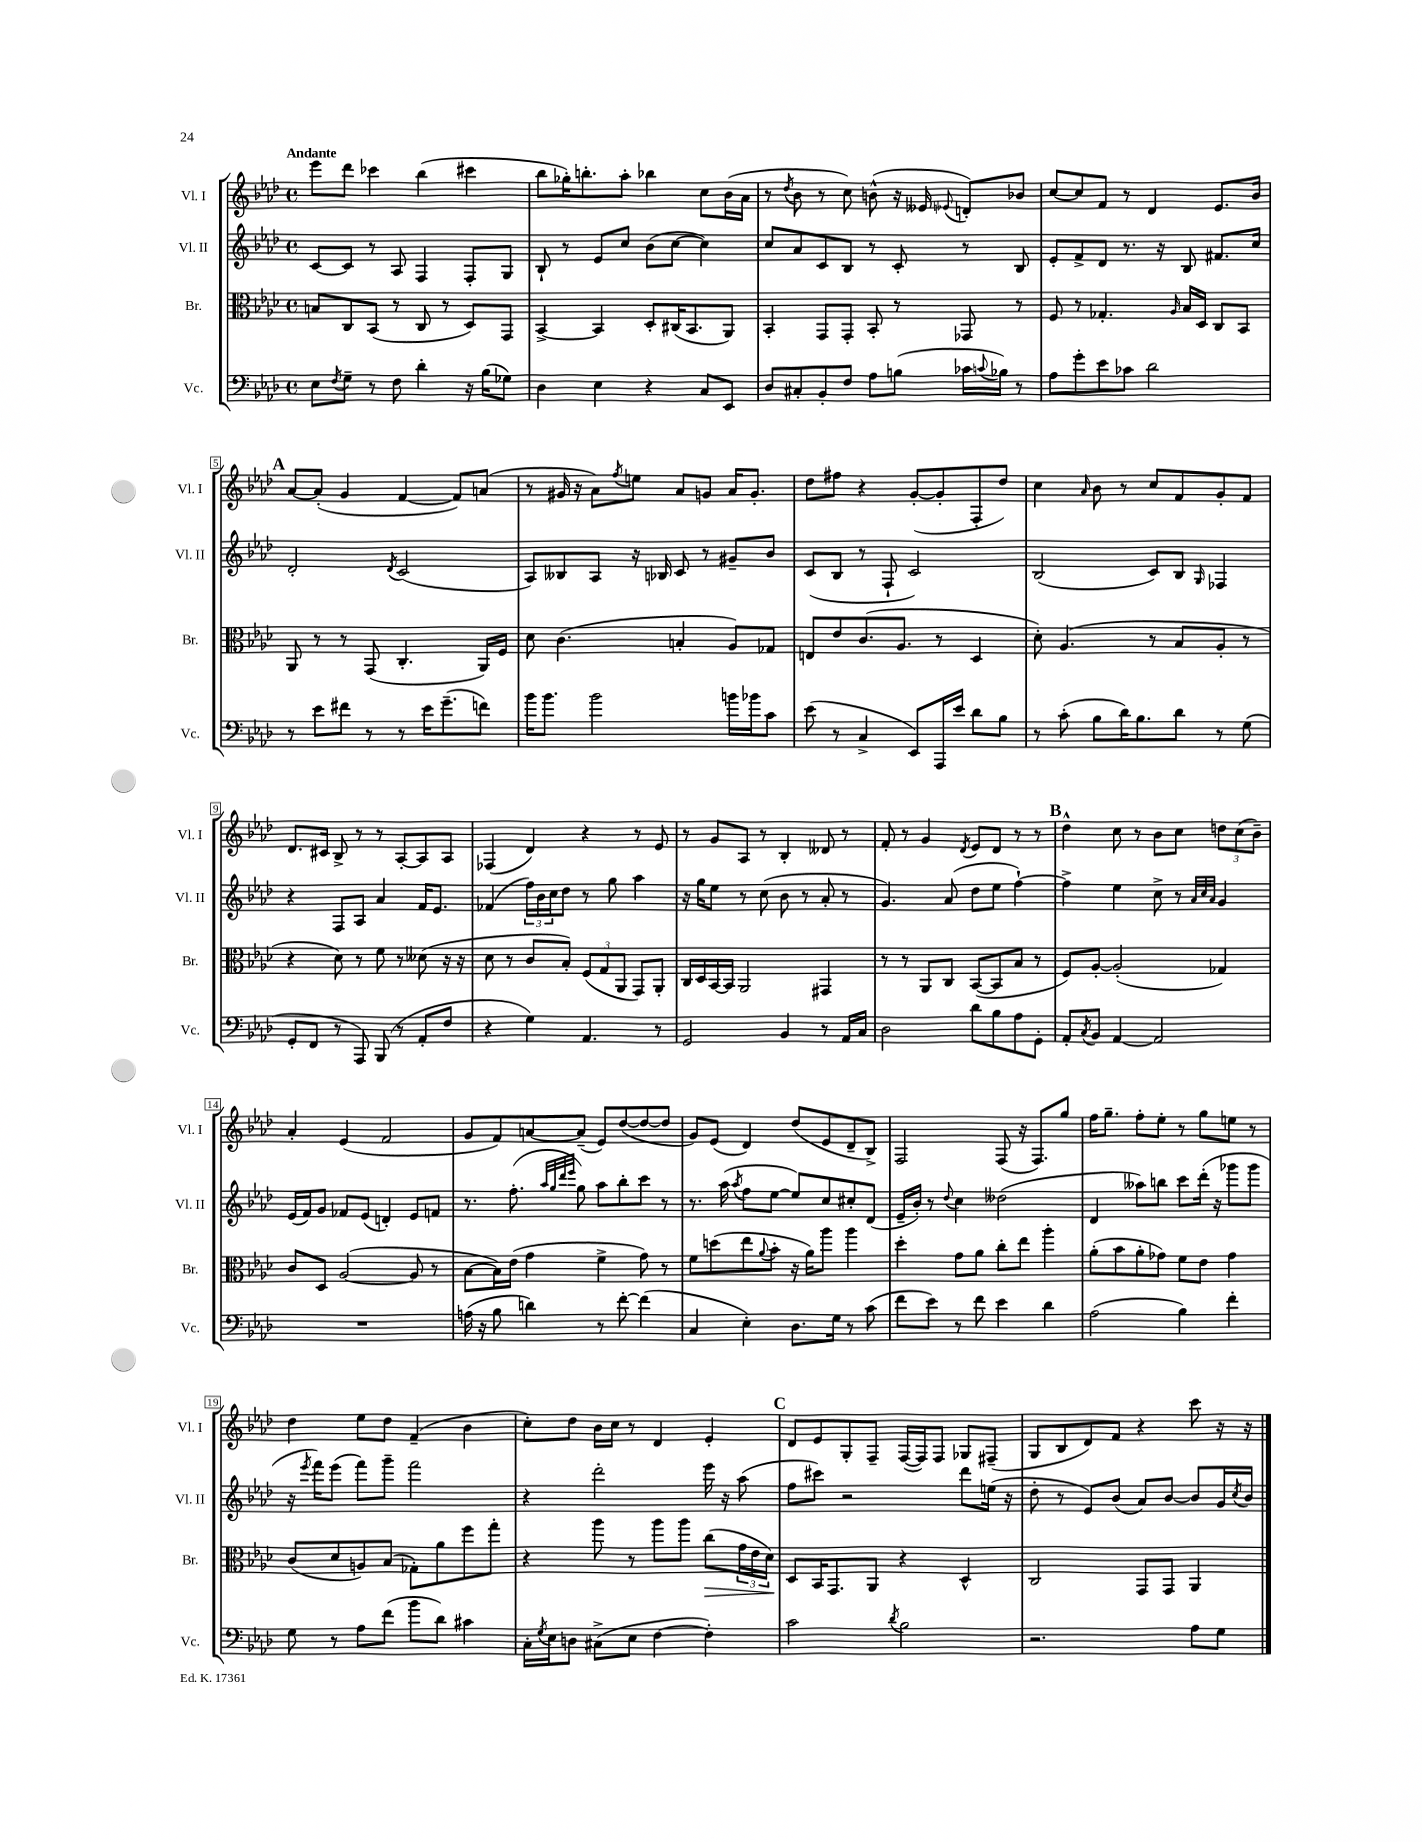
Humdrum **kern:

**kern	**kern	**kern	**kern
*staff4	*staff3	*staff2	*staff1
*clefF4	*clefC3	*clefG2	*clefG2
*k[b-e-a-d-]	*k[b-e-a-d-]	*k[b-e-a-d-]	*k[b-e-a-d-]
*M4/4	*M4/4	*M4/4	*M4/4
*met(c)	*met(c)	*met(c)	*met(c)
8E-	8B	[8c	8eee-
8qF	.	.	.
8G~	8C	8c]	8ddd-
8r	(8BB-	8r	4ccc-
8F	8r	8A-	.
4d-'	8C	4F	(4bb-
.	8r	.	.
16r	8D-)	8F'	4ccc#
(16B-	.	.	.
8G-)	8GG	8G	.
=	=	=	=
4D-	[4BB-^	8B-`	8bb-
.	.	8r	16gg-')
.	.	.	8.bb'
4E-	4BB-]	8e-	.
.	.	8cc	8aa-'
4r	8D-'	(8b-	4bb-
.	(16C#	[8cc	.
.	8.BB-	.	.
8C	.	4cc])	8cc
8EE-	8AA-)	.	(16b-
.	.	.	16a-
=	=	=	=
8D-	4BB-'	8cc	8r
.	.	.	8qdd-
8C#'	.	8a-	8b-
8BB-'	8GG	8c	8r
8F	8GG'	8B-	8cc)
8A-	8BB-'	8r	(8b^^
(8B	8r	8c'	16r
.	.	.	16e--
.	.	.	8qqe-
16c-	8GG-	8r	8d')
8qqc	.	.	.
16B-)	.	.	.
8r	8r	8B-	8b-
=	=	=	=
8A-	8F	8e-'	[8cc
8g'	8r	8f^	8cc]
8e-	4.G-'	8d-	8f
8c-	.	8.r	8r
2d-	.	.	4d-
.	.	16r	.
.	16qqA-	.	.
.	16B-	8B-	.
.	16D-	.	.
.	8C	8.f#	8.e-
.	8BB-	.	.
.	.	16cc	16b-
=	=	=	=
8r	8AA-	2d-'	[8a-
8e-	8r	.	(8a-']
8f#	8r	.	4g
8r	(8GG	.	.
.	.	8qd-	.
8r	4.C'	(2c	[4f
16e-	.	.	.
(8.g~	.	.	.
.	.	.	8f])
8f)	16AA-)	.	(8a
.	16F	.	.
=	=	=	=
16b-	8d-	8A-)	8r
8.b-	.	.	.
.	(4.c	8B--	16g#
.	.	.	16r
2b-	.	8A-	8a-)
.	.	.	8qff
.	.	16r	8ee
.	.	16B-	.
.	4B'	8c	8a-
.	.	8r	8g
16b	8A-)	8g#~	16a-
16b-	.	.	8.g'
8c	8G-	8b-	.
=	=	=	=
(8e-	8E	(8c	8dd-
8r	8e-	8B-	8ff#
4C^	(8.c	8r	4r
.	.	8F`	.
.	8.A-	.	.
8EE-)	.	2c)	([8g'
16AAA-	8r	.	8g']
16e-	.	.	.
8d-	4D-	.	8F'
8B-	.	.	8dd-)
=	=	=	=
8r	8d-')	(2B-	4cc
(8c'	(4.A-	.	.
.	.	.	16qqa-
8B-	.	.	8b-
16d-)	.	.	8r
8.B-	.	.	.
.	8r	8c)	8cc
8d-	8B-	8B-	8f
.	.	16qqG	.
8r	8A-'	4F-	8g'
(8G	8r	.	8f
=	=	=	=
8GG'	4r	4r	8.d-
8FF	.	.	.
.	.	.	16c#
8r	8d-)	8F	8B-^
8AAA-)	8r	8A-	8r
(8BBB-	8f	4a-	8r
8r	8r	.	[8A-'
8AA-'	(8d--	16f	8A-]
.	.	8.e-	.
8F	16r	.	8A-
.	16r	.	.
=	=	=	=
4r	8d-	(4f-	(4F-
.	8r	.	.
4G)	8c	24ff)	4d-)
.	.	24b-	.
.	.	24cc	.
.	8B-')	8dd-	.
4.AA-	(12F	8r	4r
.	12G	.	.
.	.	8gg	.
.	12AA-	.	.
.	8GG)	4aa-	8r
8r	8AA-'	.	8e-
=	=	=	=
2GG	16C	16r	8r
.	16D-	16gg	.
.	[16BB-	8ee-	8g
.	16BB-]	.	.
.	2AA-	8r	8A-
.	.	(8cc	8r
4BB-	.	8b-	4B-'
.	.	8r	.
8r	4GG#	8a-'	8d--
16AA-	.	8r	8r
16C	.	.	.
=	=	=	=
2D-	8r	4.g)	8f'
.	8r	.	8r
.	8AA-	.	4g
.	8C	(8a-	.
.	.	.	8qd-
8d-	([8BB-	8dd-	8e-
8B-	8BB-]	8ee-	8d-
8A-	8B-	[4ff`)	8r
8GG'	8r	.	8r
=	=	=	=
8AA-'	8F)	4ff^]	4dd-^^
8qC	.	.	.
8BB-	[8A-'	.	.
[4AA-	(2A-']	4ee-	8cc
.	.	.	8r
2AA-]	.	8cc^	8b-
.	.	8r	8cc
.	.	32qqa-	.
.	.	32qqcc	.
.	.	32qqa-	.
.	4G-)	4g	12dd
.	.	.	(12cc
.	.	.	12b-~)
=	=	=	=
1r	8c	(16e-	4a-'
.	.	16f)	.
.	8D-	8g	.
.	([2A-	8f-	(4e-
.	.	(8e-	.
.	.	4d')	2f
.	8A-]	8e-	.
.	8r	8f	.
=	=	=	=
(16A	[8B-	8.r	8g
16r	.	.	.
8B-	16B-])	.	8f)
.	(16e-	(8.ff'	.
4d)	4g	.	[8a
.	.	32qqaa-	.
.	.	32qqgg	.
.	.	32qqddd-	.
.	.	32qqeee-	.
.	.	8gg)	(8a~]
8r	4f^	8aa-	8e-)
[8f'	.	8bb-'	([8dd-
(4f]	8g)	8ccc	8dd-_
.	8r	8r	8dd-]
=	=	=	=
4C	8f	8.r	8g)
.	(8dd	.	(8e-
.	.	(16aa-	.
.	.	8qaa-	.
4E-')	8ee-	8ff	4d-)
.	8qqa-	.	.
.	8b-'	[8ee-	.
8.D-	16r	8ee-])	(8dd-
.	16a-)	.	.
.	8aa-	8cc	8e-
16G	.	.	.
8r	4aa-	8cc#'	8d-~
(8c	.	(8d-	8B-^)
=	=	=	=
8f	4dd-'	16e-~	2F
.	.	16b-')	.
8e-)	.	8r	.
.	.	8qqdd-	.
8r	8g	4cc	.
8f	8a-	.	.
4e-	8cc'	(2dd--	(8F
.	8ee-	.	16r
.	.	.	8.F)
4d-	4aa-'	.	.
.	.	.	8gg
=	=	=	=
(2A-	(8a-'	4d-	16ff
.	.	.	8.gg~
.	8b-	.	.
.	8a-'	8aa--)	8ff'
.	8g-)	8bb	8ee-'
4B-)	8f	8ccc	8r
.	8e-	(16ddd-'	8gg
.	.	16r	.
4f'	4g-	8ggg-	8ee
.	.	8ggg-	8r
=	=	=	=
8G	(8c	16r	4dd-
.	.	8qeee-	.
.	.	16fff)	.
8r	8d-	(8eee-	.
8A-	8A)	8fff)	8ee-
(8f	(8B-	8ggg~	8dd-
8b-	8G-')	2fff	(4f~
8d-)	8a-	.	.
4c#	8ff	.	4b-
.	8gg'	.	.
=	=	=	=
16C'	4r	4r	8cc')
8qG	.	.	.
16E-	.	.	.
8D	.	.	8dd-
(8C#^	8aa-	2ddd-'	16b-
.	.	.	16cc
8E-	8r	.	8r
[4F	8aa-	.	4d-
.	8aa-	.	.
4F'])	(8cc	16eee-	4e-'
.	.	16r	.
.	24g	(8aa-	.
.	24e-	.	.
.	24d-)	.	.
=	=	=	=
2c	8D-	8ff	8d-
.	16BB-	8ccc#)	8e-
.	8.GG	.	.
.	.	2r	8G'
.	8AA-	.	8F~
8qd-	.	.	.
2B-	4r	.	([16F
.	.	.	16F])
.	.	.	8F
.	4D-^^	8ddd-	8G-
.	.	(16ee	(8F#~
.	.	16r	.
=	=	=	=
2.r	2C	8dd-'	8G
.	.	8r	8B-
.	.	8e-)	8d-)
.	.	(8b-	8f
.	8GG	8a-)	4r
.	8GG	[8b-	.
8A-	4AA-	8b-]	8ccc
8G	.	16g	16r
.	.	8qcc	.
.	.	16b-	16r
==	==	==	==
*-	*-	*-	*-
